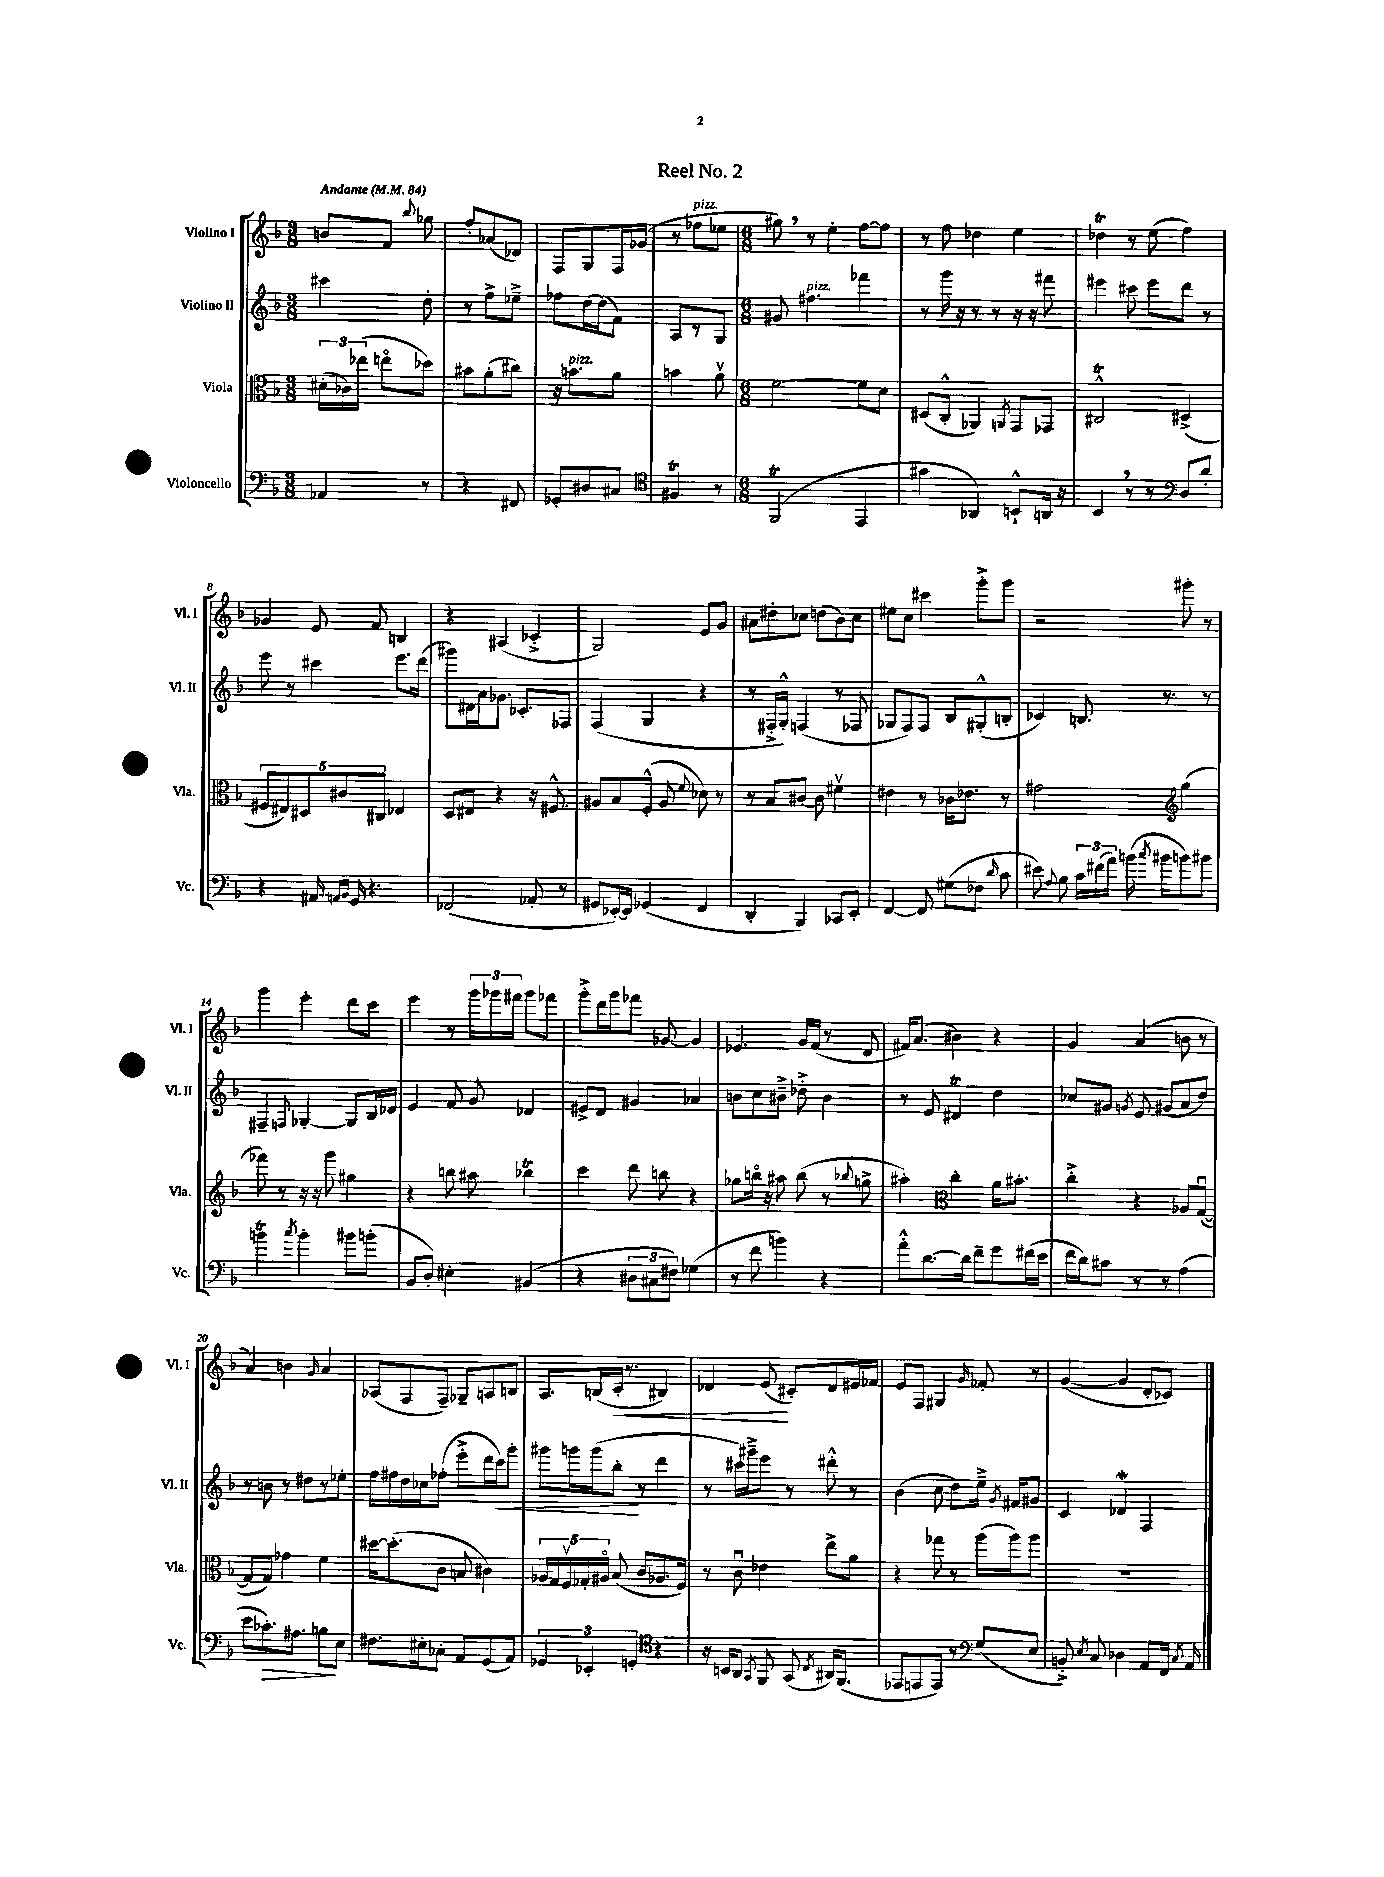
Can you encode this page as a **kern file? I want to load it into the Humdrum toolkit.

**kern	**dynam	**kern	**kern	**dynam	**kern	**dynam
*part4	*part4	*part3	*part2	*part2	*part1	*part1
*staff4	*staff4	*staff3	*staff2	*staff2	*staff1	*staff1
*I"Violoncello	*	*I"Viola	*I"Violino II	*	*I"Violino I	*
*I'Vc.	*	*I'Vla.	*I'Vl. II	*	*I'Vl. I	*
*clefF4	*	*clefC3	*clefG2	*	*clefG2	*
*k[b-]	*	*k[b-]	*k[b-]	*	*k[b-]	*
*M3/8	*	*M3/8	*M3/8	*	*M3/8	*
*MM84	*	*MM84	*MM84	*	*MM84	*
=1	=1	=1	=1	=1	=1	=1
!	!	!	!	!	!LO:TX:a:B:t=Andante	!
4AA-X/	.	(24d#X'\LL	4ccc#X\	.	8bn/L	.
.	.	24c-X\)	.	.	.	.
.	.	(24ee-X\JJ	.	.	.	.
.	.	8een\L	.	.	8f/J	.
.	.	.	.	.	8qqbb-/	.
8r	.	8dd-X\J)	8dd'\	.	8gg-X\	.
=2	=2	=2	=2	=2	=2	=2
4r	.	8b#X\L	8r	.	8ff'/L	.
.	.	(8a'\	8ff^\L	.	(8a-X/	.
8FF#X/	.	8cc#X\J)	8ee-X~^\J	.	8d-X/J)	.
=3	=3	=3	=3	=3	=3	=3
8GG-X'/L	.	16r	8ff-X\L	.	8F/L	.
!	!	!LO:TX:a:i:t=pizz.	!	!	!	!
.	.	8.bn\L	.	.	.	.
8D#X/	.	.	[16dd\L	.	8G/	.
.	.	.	(16dd\J]	.	.	.
8C#X/J	.	8a\J	8f\J)	.	16F/L	.
.	.	.	.	.	(16g-X/JJ	.
=4	=4	=4	=4	=4	=4	=4
*clefC4	*	*	*	*	*	*
4F#Xt/	.	4bn\	8A/L	.	8r	.
!	!	!	!	!	!LO:TX:a:i:t=pizz.	!
.	.	.	8r	.	8ff-X\L	.
8r	.	8av\	8G/J	.	8ee-X\J	.
=5	=5	=5	=5	=5	=5	=5
*M6/8	*	*M6/8	*M6/8	*	*M6/8	*
(2FFT/	.	[2f\	8g#X/	.	8gg#X,\)	.
!	!	!	!LO:TX:a:i:t=pizz.	!	!	!
.	.	.	4.ff#X\	.	8r	.
.	.	.	.	.	4ee'\	.
4EE/	.	8f\L]	4fff-X\	.	[8ff\L	.
.	.	8d\J	.	.	8ff\J]	.
=6	=6	=6	=6	=6	=6	=6
4g#X\	.	(8D#X/L	8r	.	8r	.
.	.	8C'^^/J	16ggg\	.	8ff\	.
.	.	.	16r	.	.	.
4AA-X/)	.	4AA-X/)	8r	.	4dd-X\	.
.	.	.	8r	.	.	.
.	.	8qAAn/	.	.	.	.
8BBn`^^/L	.	8GG/L	16r	.	4ee\	.
.	.	.	16r	.	.	.
16AAn/Jk	.	8GG-X/J	8fff#X\	.	.	.
16r	.	.	.	.	.	.
=7	=7	=7	=7	=7	=7	=7
4BB-,/	.	2C#Xt^^/	4eee#X\	.	4dd-XT\	.
8r	.	.	8ccc#X\	.	8r	.
8r	.	.	8eee#\L	.	(8ee\	.
8D/L	.	(4D#X^/	8ddd\J	.	4ff\)	.
8d'/J	.	.	8r	.	.	.
!!LO:LB:g=z
=8	=8	=8	=8	=8	=8	=8
*clefF4	*	*	*	*	*	*
4r	.	10F#X/L	8eee\	.	4g-X/	.
.	.	10E#X/)	.	.	.	.
.	.	.	8r	.	.	.
.	.	10D#X/	.	.	.	.
16AA#X/	.	.	4ccc#X\	.	8e/	.
.	.	10c#X/	.	.	.	.
16qqAAn/LL	.	.	.	.	.	.
16qqBB-/JJ	.	.	.	.	.	.
16GG/	.	.	.	.	.	.
4.r	.	.	.	.	8f/	.
.	.	10C#X/J	.	.	.	.
.	.	4E-X/	8.eee\L	.	4Bn/	.
.	.	.	(16ddd\Jk	.	.	.
=9	=9	=9	=9	=9	=9	=9
(2FF-X/	.	8D/L	8ggg#X\L)	.	4r	.
.	.	8E#X/J	16d#X\L	.	.	.
.	.	.	16a\J	.	.	.
.	.	4r	8.g-X\J	.	(4A#X/	.
.	.	.	8.c-X'/L	.	.	.
8AA-X'/	.	16r	.	.	4c-X'^/	.
.	.	8.F#X^^/	.	.	.	.
8r	.	.	8F-X/J	.	.	.
=10	=10	=10	=10	=10	=10	=10
8GG#X/L	.	8A#X/L	(4F/	.	2G/)	.
[16EE-X'/L)	.	8B-/	.	.	.	.
16EE-/JJ]	.	.	.	.	.	.
(4GG-X/	.	(8F'^^/J	4G/	.	.	.
.	.	8A#/	.	.	.	.
.	.	8qqf/	.	.	.	.
4FF/	.	8d-X\)	4r	.	8e/L	.
.	.	8r	.	.	8g/J	.
=11	=11	=11	=11	=11	=11	=11
4DD'/	.	8r	8r	.	8a#X\L	.
.	.	8B-/L	16F#X'^/LL	.	8dd#X'\	.
.	.	.	16G'^^/JJ)	.	.	.
4BBB-/)	.	[8c#X/J	(4Fn/	.	8cc-X\J	.
.	.	8c#\]	.	.	(8ddn\L	.
8CC-X/L	.	4f#Xv\	8r	.	8b-\)	.
8EE'/J	.	.	8F-X/	.	8cc-\J	.
=12	=12	=12	=12	=12	=12	=12
[4FF/	.	4e#X\	8G-X/L	.	8ee#X\L	.
.	.	.	8F/)	.	8cc\J	.
8FF/]	.	8r	8F/J	.	4ccc#X\	.
(8G#X\L	.	16c-X\KL	8B-/L	.	.	.
.	.	8.e-X\J	.	.	.	.
8F-X\J	.	.	(8G#X'^^/	.	8ggg'^\L	.
16qqd/	.	.	.	.	.	.
8c\	.	8r	8Bn'/J	.	8ggg\J	.
=13	=13	=13	=13	=13	=13	=13
8e#X\)	.	2g#X\	4c-X/)	.	2r	.
8qqA/	.	.	.	.	.	.
8B-\	.	.	.	.	.	.
24c\LL	.	.	8.Bn/	.	.	.
(24f#X\	.	.	.	.	.	.
24a\JJ)	.	.	.	.	.	.
(16bn\	.	.	.	.	.	.
8qcc/	.	.	.	.	.	.
16b#X\KL	.	.	8.r	.	.	.
*	*	*clefG2	*	*	*	*
8bn\)	.	(4gg\	.	.	8ggg#X'\	.
8b#X\J	.	.	8r	.	8r	.
!!LO:LB:g=z
=14	=14	=14	=14	=14	=14	=14
4bnt\	.	8fff-X\)	4F#X~/	.	4ggg\	.
.	.	8r	.	.	.	.
8qcc/	.	.	8qqFn/	.	.	.
4b'\	.	16r	[4G-X'/	.	4eee'\	.
.	.	16r	.	.	.	.
.	.	8ggg\	.	.	.	.
8b#X\L	.	4gg#X\	8G-/L]	.	8ddd\L	.
(8bn'\J	.	.	16B-/L	.	8ccc\J	.
.	.	.	16d-X/JJ	.	.	.
=15	=15	=15	=15	=15	=15	=15
8BB-/L	.	4r	4e/	.	4eee\	.
8D'/J)	.	.	.	.	.	.
4E#X'\	.	8bbn\	8f/	.	8r	.
.	.	8aa#X\	8g/	.	24ggg\LL	.
.	.	.	.	.	24ggg-X\	.
.	.	.	.	.	24fff#X\JJ	.
(4BB#X/	.	4bb-XT\	4d-X/	.	8ggg-\L	.
.	.	.	.	.	8fff-X\J	.
=16	=16	=16	=16	=16	=16	=16
4r	.	4ccc\	8e#X^/L	.	8ggg'^\L	.
.	.	.	8d/J	.	16ddd\L	.
.	.	.	.	.	16ggg\J	.
12D#X\L	.	8ddd\	4g#X/	.	8fff-X\J	.
12C#X\	.	.	.	.	.	.
.	.	8bbn\	.	.	[8g-X/	.
12F#X\J)	.	.	.	.	.	.
(4G-X\	.	4r	4a-X/	.	4g-/]	.
=17	=17	=17	=17	=17	=17	=17
8r	.	8gg-X\L	8bn\L	.	4.e-X/	.
8f\	.	16bbn\Jk	8cc\	.	.	.
.	.	16r	.	.	.	.
4bn\)	.	8aa#X\	8b#X~^\J	.	.	.
.	.	(8bb\	8dd-X'^\	.	16g/LL	.
.	.	.	.	.	(16f/JJ	.
4r	.	8r	4b#\	.	8r	.
.	.	8qqbb-X/	.	.	.	.
.	.	8ggn^\	.	.	8d/	.
=18	=18	=18	=18	=18	=18	=18
8a'^^\L	.	4aa#X'\)	8r	.	16f#X/KL)	.
.	.	.	.	.	(8.a/J	.
[8.d\	.	.	8e/	.	.	.
*	*	*clefC3	*	*	*	*
.	.	4cc'\	4d#Xt/	.	4b#X\)	.
16d\Jk]	.	.	.	.	.	.
8f~\L	.	.	.	.	.	.
8g\	.	16a\KL	4dd\	.	4r	.
.	.	8.b#X'\J	.	.	.	.
(16f#X\L	.	.	.	.	.	.
16e\JJ	.	.	.	.	.	.
=19	=19	=19	=19	=19	=19	=19
16f\LL	.	4cc'^\	8cc-X/L	.	4g/	.
16d\J)	.	.	.	.	.	.
8c#X\J	.	.	8g#X/J	.	.	.
.	.	.	8qgn/	.	.	.
8r	.	4r	8e/	.	(4a/	.
8r	.	.	(8g#X/L	.	.	.
(4A\	.	8A-X/L	8a/	.	8bn\	.
.	.	([8Gu/J	8dd/J)	.	8r	.
!!LO:LB:g=z
=20	=20	=20	=20	=20	=20	=20
8e\L	.	8G/L]	8r	.	4a/)	.
!	!LO:HP:b	!	!	!	!	!
8.c-X'\)	>	8G/J)	8bn\	.	.	.
.	.	4g-X\	8r	.	4bn\	.
8.A#X\J	.	.	.	.	.	.
.	.	.	8dd#X\L	.	.	.
.	.	.	.	.	16qqg/	.
8Bn\L	.	4f\	8r	.	4a/	.
8E\J	]	.	8ee-X'\J	.	.	.
=21	=21	=21	=21	=21	=21	=21
8.F#X\L	.	[16dd#X\KL	16ff\LL	.	(8A-X/L	.
.	.	(8.dd#'\]	16ff#X\	.	.	.
.	.	.	16dd\	.	8F/	.
16E#X'\k	.	.	16cc-X\J	.	.	.
8C-X'\J	.	8c\J	(8ff-X'\J	.	8F~/J)	.
8AA/L	.	8Bn/	8eee'^\L	.	8G-X~/L	.
(8GG/	.	4c#X\)	16ddd\L	.	8An/	.
!	!	!	!	!LO:HP:b	!	!
.	.	.	16ccc\J)	<	.	.
8AA/J)	.	.	8ggg'\J	.	8Bn/J	.
=22	=22	=22	=22	=22	=22	=22
6GG-X/	.	20A-X/LL	8ggg#X\L	.	8.A/L	.
.	.	20G/	.	.	.	.
.	.	20Fv/	.	.	.	.
.	.	.	16gggn\L	.	.	.
.	.	20G-X'/	.	.	.	.
6EE-X'/	.	.	.	.	.	.
.	.	.	(16ggg\J	.	(16Bn/L	.
.	.	20A#X/JJ	.	.	.	.
!	!	!	!	!	!	!LO:HP:b
.	.	(8B-/	8bb-'\J	.	16c'/JJ	<
.	.	.	.	.	8.r	.
6GGn'/	.	.	.	.	.	.
.	.	8c/L	8r	[	.	.
4r	.	8.A-X/	4ddd\	.	4B#X/)	.
.	.	16F/Jk)	.	.	.	.
=23	=23	=23	=23	=23	=23	=23
*clefC4	*	*	*	*	*	*
16r	.	8r	8r	.	4d-X/	.
16BBn/KL	.	.	.	.	.	.
8AA/J	.	8cu\	16ccc#X\LL)	.	.	.
.	.	.	16ggg#X~^\J	.	.	.
8qGG/	.	.	.	.	.	.
8FF/	.	4e-X\	8eee\J	.	(8e/	.
(8GG/	.	.	8r	.	8c#X'/L)	[
8qC/	.	.	.	.	.	.
16AA#X/KL)	.	8ee^\L	8ddd#X'^^\	.	8d-/	.
(8.FF/J	.	.	.	.	.	.
.	.	8a\J	8r	.	16e#X/L	.
.	.	.	.	.	16f-X/JJ	.
=24	=24	=24	=24	=24	=24	=24
8EE-X/L	.	4r	(4b-\	.	8e/L	.
8EEn/	.	.	.	.	8F/J	.
8EE/J)	.	8gg-X\	8cc\	.	4G#X/	.
8r	.	8r	8dd\L)	.	.	.
.	.	.	.	.	16qqg/	.
(8G/L	.	(16aa\LL	16ee~^\Jk	.	8f-X'/	.
.	.	.	8qg/	.	.	.
.	.	16aa\J)	16f#X/KL	.	.	.
8E/J	.	8aa\J	8g#X/J	.	8r	.
=25	=25	=25	=25	=25	=25	=25
*clefF4	*	*	*	*	*	*
8BBn'^/)	.	2.r	4c/	.	([4g/	.
8qE/	.	.	.	.	.	.
8C/	.	.	.	.	.	.
4D-X\	.	.	4d-Xw/	.	4g/]	.
8AA/L	.	.	4F/	.	8d'/L	.
16FF/Jk	.	.	.	.	8c-X/J)	.
8qC/	.	.	.	.	.	.
16AA/	.	.	.	.	.	.
==	==	==	==	==	==	==
*-	*-	*-	*-	*-	*-	*-
